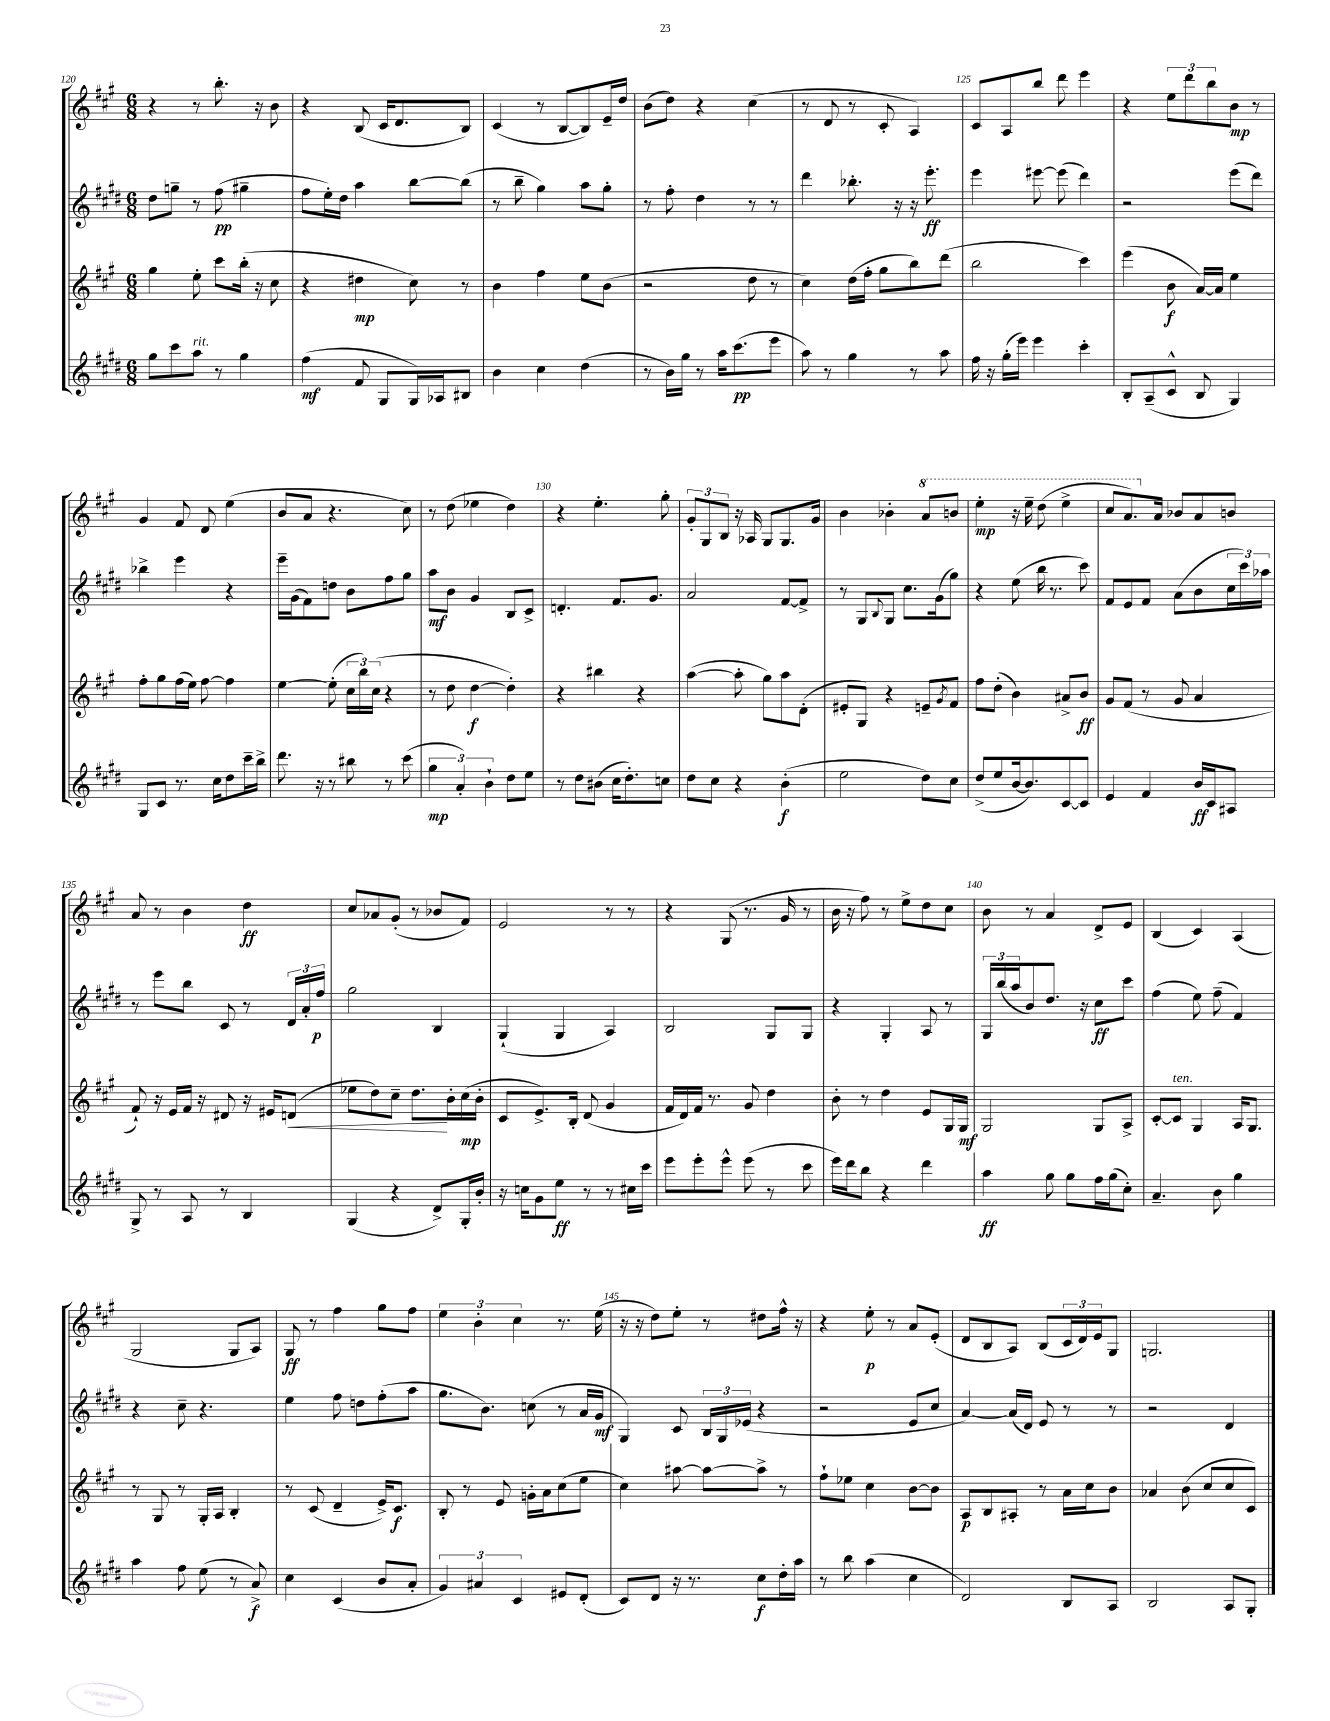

**kern	**dynam	**kern	**dynam	**kern	**dynam	**kern	**dynam
*part4	*part4	*part3	*part3	*part2	*part2	*part1	*part1
*staff4	*staff4	*staff3	*staff3	*staff2	*staff2	*staff1	*staff1
*clefG2	*	*clefG2	*	*clefG2	*	*clefG2	*
*k[f#c#g#d#]	*	*k[f#c#g#]	*	*k[f#c#g#d#]	*	*k[f#c#g#]	*
*M6/8	*	*M6/8	*	*M6/8	*	*M6/8	*
=120	=120	=120	=120	=120	=120	=120	=120
8gg#\L	.	4gg#\	.	8dd#\L	.	4r	.
8ccc#\	.	.	.	8ggn~\J	.	.	.
!LO:TX:a:i:t=rit.	!	!	!	!	!	!	!
8aa\J	.	8ee'\	.	8r	.	8r	.
8r	.	8ccc#\L	.	(8ff#\	pp	8.bb'\	.
4gg#\	.	(16bb'\Jk	.	4gg#X~\	.	.	.
.	.	16r	.	.	.	16r	.
.	.	8cc#\	.	.	.	8b\	.
=121	=121	=121	=121	=121	=121	=121	=121
(4ff#\	mf	4r	.	8ff#\L	.	4r	.
.	.	.	.	16ee'\L)	.	.	.
.	.	.	.	16dd#\JJ	.	.	.
8f#/	.	4dd#X\	mp	4aa\	.	(8B/	.
8G#/L	.	.	.	.	.	16c#/KL	.
.	.	.	.	.	.	8.d/	.
16G#/L)	.	8cc#\)	.	[8bb\L	.	.	.
16A-X/J	.	.	.	.	.	.	.
8B#X/J	.	8r	.	(8bb\J]	.	8B/J)	.
=122	=122	=122	=122	=122	=122	=122	=122
4b\	.	4b\	.	8r	.	(4c#/	.
.	.	.	.	8bb~\	.	.	.
4cc#\	.	4ff#\	.	4gg#\)	.	8r	.
.	.	.	.	.	.	[8B/L	.
(4dd#\	.	8ee\L	.	8aa\L	.	8B/])	.
.	.	(8b\J	.	8gg#'\J	.	16e~/L	.
.	.	.	.	.	.	16dd/JJ	.
=123	=123	=123	=123	=123	=123	=123	=123
8r	.	2r	.	8r	.	(8b\L	.
16b\LL)	.	.	.	8ff#'\	.	8dd\J)	.
16gg#\JJ	.	.	.	.	.	.	.
8r	.	.	.	4dd#\	.	4r	.
16aa\KL	.	.	.	.	.	.	.
(8.ccc#\	pp	.	.	.	.	.	.
.	.	8dd\	.	8r	.	(4cc#\	.
8eee\J	.	8r	.	8r	.	.	.
=124	=124	=124	=124	=124	=124	=124	=124
8aa\)	.	4cc#\)	.	4ddd#\	.	8r	.
8r	.	.	.	.	.	8d/	.
4gg#\	.	(16dd\LL	.	8.bb-X'\	.	8r	.
.	.	16ff#'\JJ	.	.	.	.	.
.	.	8gg#\L	.	.	.	8c#'/	.
.	.	.	.	16r	.	.	.
8r	.	8bb\)	.	16r	.	4A/)	.
.	.	.	.	8.eee'\	ff	.	.
8aa\	.	(8ddd\J	.	.	.	.	.
=125	=125	=125	=125	=125	=125	=125	=125
16ff#\	.	2bb\	.	4eee\	.	8c#/L	.
16r	.	.	.	.	.	.	.
(16gg#'\LL	.	.	.	.	.	8A/	.
16eee\JJ)	.	.	.	.	.	.	.
4eee\	.	.	.	[8eee#X\	.	8bb/J	.
.	.	.	.	(8eee#\]	.	8ddd\	.
4ccc#'\	.	4ccc#\)	.	4ddd#\)	.	4eee\	.
=126	=126	=126	=126	=126	=126	=126	=126
8B'/L	.	(4eee\	.	2r	.	4r	.
(8A~/	.	.	.	.	.	.	.
8c#^^/J	.	8b\	f	.	.	12ee\L	.
.	.	.	.	.	.	12ddd\	.
8B/	.	[16a/LL)	.	.	.	.	.
.	.	.	.	.	.	12bb\	.
.	.	16a/JJ]	.	.	.	.	.
4G#/)	.	4ee\	.	(8eee\L	.	8b\J	mp
.	.	.	.	8ddd#\J)	.	8r	.
!!LO:LB:g=z
=127	=127	=127	=127	=127	=127	=127	=127
8G#/L	.	8ff#'\L	.	4bb-X^\	.	4g#/	.
8c#/J	.	8gg#\	.	.	.	.	.
8.r	.	(16ff#\L	.	4eee\	.	8f#/	.
.	.	16ee\JJ)	.	.	.	.	.
.	.	[8ff#\	.	.	.	8d/	.
16cc#\KL	.	.	.	.	.	.	.
8dd#\	.	4ff#\]	.	4r	.	(4ee\	.
16ccc#~\L	.	.	.	.	.	.	.
16bb^\JJ	.	.	.	.	.	.	.
=128	=128	=128	=128	=128	=128	=128	=128
8.ddd#\	.	[4ee\	.	16eee~\LL	.	8b/L	.
.	.	.	.	(16g#\J	.	.	.
.	.	.	.	8f#\)	.	8a/J	.
16r	.	.	.	.	.	.	.
8r	.	(8ee'\]	.	8ddn\J	.	4.r	.
8bb#X\	.	24cc#\LL	.	8b\L	.	.	.
.	.	24bb\)	.	.	.	.	.
.	.	(24cc#\JJ	.	.	.	.	.
8r	.	4r	.	8ff#\	.	.	.
(8ccc#\	.	.	.	8gg#\J	.	8cc#\)	.
=129	=129	=129	=129	=129	=129	=129	=129
6gg#\	mp	8r	.	8aa\L	mf	8r	.
.	.	8dd\	.	8b\J	.	(8dd\	.
6a'/)	.	.	.	.	.	.	.
.	.	[4dd\	f	4g#/	.	4ee-X\	.
6b`\	.	.	.	.	.	.	.
8dd#\L	.	4dd'\])	.	8B/L	.	4dd\)	.
8ee\J	.	.	.	8c#^/J	.	.	.
=130	=130	=130	=130	=130	=130	=130	=130
8r	.	4r	.	4.dn'/	.	4r	.
8dd#\L	.	.	.	.	.	.	.
(8b#X\J	.	4bb#X\	.	.	.	4.ee'\	.
16cc#\KL	.	.	.	8.f#/L	.	.	.
8.dd#'\)	.	.	.	.	.	.	.
.	.	4r	.	.	.	.	.
.	.	.	.	8.g#/J	.	.	.
8ccn\J	.	.	.	.	.	8gg#'\	.
=131	=131	=131	=131	=131	=131	=131	=131
8dd#\L	.	([4aa\	.	2a/	.	12g#'/L	.
.	.	.	.	.	.	12G#/	.
8cc#\J	.	.	.	.	.	.	.
.	.	.	.	.	.	12B/J	.
4r	.	8aa'\]	.	.	.	16r	.
.	.	.	.	.	.	16A-X/	.
.	.	8gg#\L)	.	.	.	8G#/L	.
(4b'\	f	8aa\	.	[8f#/L	.	8.G#/	.
.	.	(8d'\J	.	8f#^/J]	.	.	.
.	.	.	.	.	.	16g#/Jk	.
=132	=132	=132	=132	=132	=132	=132	=132
2ee\	.	8e#X'/L	.	8r	.	4b\	.
.	.	8G#/J)	.	8G#/L	.	.	.
.	.	.	.	8qqB/	.	.	.
.	.	4r	.	8G#/J	.	4b-X'\	.
.	.	.	.	8.cc#\L	.	.	.
*	*	*	*	*	*	*8va	*
8dd#\L)	.	8en~/L	.	.	.	8aa/L	.
.	.	.	.	(16g#\k	.	.	.
.	.	8qg#/	.	.	.	.	.
8cc#\J	.	8f#/J	.	8gg#\J)	.	8bbn/J	.
=133	=133	=133	=133	=133	=133	=133	=133
(8dd#^/L	.	8ff#\L	.	4r	.	4eee'\	mp
8ee/	.	(8dd'\J	.	.	.	.	.
[16b/k	.	4b\)	.	(8ee\	.	16r	.
8.b/])	.	.	.	.	.	16eee~\	.
.	.	.	.	16bb\	.	(8ddd\	.
.	.	.	.	8.r	.	.	.
[8c#/	.	8a#X^/L	.	.	.	4eee^\	.
8c#/J]	.	8b/J	ff	8ccc#\)	.	.	.
=134	=134	=134	=134	=134	=134	=134	=134
4e/	.	8g#/L	.	8f#/L	.	8ccc#/L	.
.	.	(8f#/J	.	8e/	.	8.aa/)	.
4f#/	.	8r	.	8f#/J	.	.	.
*	*	*	*	*	*	*X8va	*
.	.	.	.	.	.	16a/Jk	.
.	.	8g#/	.	(8a\L	.	8b-X/L	.
16b/LL	ff	4a/	.	8b\	.	8a/	.
16c#/J	.	.	.	.	.	.	.
8A#X/J	.	.	.	24cc#\L	.	8bn/J	.
.	.	.	.	24ccc#\)	.	.	.
.	.	.	.	24aa-X\JJ	.	.	.
!!LO:LB:g=z
=135	=135	=135	=135	=135	=135	=135	=135
8G#^/	.	8f#`/)	.	8r	.	8a/	.
8r	.	16r	.	8eee\L	.	8r	.
.	.	16e/LL	.	.	.	.	.
8A/	.	16f#/JJ	.	8bb\J	.	4b\	.
.	.	16r	.	.	.	.	.
8r	.	8d#X/	.	8c#/	.	.	.
4B/	.	16r	.	8r	.	4dd\	ff
.	.	16e#X/KL	.	.	.	.	.
!	!	!	!LO:HP:b	!	!	!	!
.	.	(8dn/J	<	24d#/LL	.	.	.
.	.	.	.	24a'/	.	.	.
.	.	.	.	24ff#/JJ	p	.	.
=136	=136	=136	=136	=136	=136	=136	=136
(4G#/	.	8ee-X\L	.	2gg#\	.	8cc#/L	.
.	.	8dd\)	.	.	.	8a-X/	.
4r	.	8cc#~\J	.	.	.	(8g#'/J	.
.	.	8.dd\L	.	.	.	8r	.
8d#^/L)	.	.	.	4B/	.	8b-X/L	.
.	.	16b'\L	[	.	.	.	.
16G#'/L	.	(16cc#\	mp	.	.	8f#/J)	.
16b'/JJ	.	16b'\JJ	.	.	.	.	.
=137	=137	=137	=137	=137	=137	=137	=137
16r	.	8c#/L	.	(4G#`/	.	2e/	.
16ccn\KL	.	.	.	.	.	.	.
8g#\	.	8.e^/)	.	.	.	.	.
8ee\J	ff	.	.	4G#/	.	.	.
.	.	16B'/Jk	.	.	.	.	.
8r	.	(8d/	.	.	.	.	.
8r	.	4g#/	.	4A/)	.	8r	.
16cc#X\LL	.	.	.	.	.	8r	.
16ccc#\JJ	.	.	.	.	.	.	.
=138	=138	=138	=138	=138	=138	=138	=138
8eee\L	.	16f#/LL	.	2B/	.	4r	.
.	.	16d/)	.	.	.	.	.
8eee'\	.	16f#/JJ	.	.	.	.	.
.	.	8.r	.	.	.	.	.
8eee^^\J	.	.	.	.	.	(8G#/	.
(8eee\	.	8g#/	.	.	.	8.r	.
8r	.	4dd\	.	8G#/L	.	.	.
.	.	.	.	.	.	16g#/	.
8ccc#\	.	.	.	8G#/J	.	8r	.
=139	=139	=139	=139	=139	=139	=139	=139
16eee\LL)	.	8b'\	.	4r	.	16b\	.
16ddd#\J	.	.	.	.	.	16r	.
8bb\J	.	8r	.	.	.	8ff#\)	.
4r	.	4dd\	.	4G#'/	.	8r	.
.	.	.	.	.	.	8ee^\L	.
4ddd#\	.	8e/L	.	8A/	.	8dd\	.
.	.	16G#/L	.	8r	.	8cc#\J	.
.	.	16G#/JJ	mf	.	.	.	.
=140	=140	=140	=140	=140	=140	=140	=140
4aa\	ff	2G#/	.	24G#/LL	.	8b\	.
.	.	.	.	(24bb/	.	.	.
.	.	.	.	24aa/J	.	.	.
.	.	.	.	8b/)	.	8r	.
8gg#\	.	.	.	8.dd#/J	.	4a/	.
8gg#\L	.	.	.	.	.	.	.
.	.	.	.	16r	.	.	.
16ff#\L	.	8G#/L	.	8cc#\L	ff	8d^/L	.
(16gg#\J	.	.	.	.	.	.	.
8cc#'\J)	.	8A^/J	.	8ccc#\J	.	8e/J	.
=141	=141	=141	=141	=141	=141	=141	=141
4.a~/	.	[8c#'/L	.	(4ff#\	.	(4B/	.
!	!	!LO:TX:a:i:t=ten.	!	!	!	!	!
.	.	8c#/J]	.	.	.	.	.
.	.	4G#/	.	8ee\)	.	4c#/)	.
8b\	.	.	.	(8ff#~\	.	.	.
4gg#\	.	16A/KL	.	4f#/)	.	(4A/	.
.	.	8.G#/J	.	.	.	.	.
!!LO:LB:g=z
=142	=142	=142	=142	=142	=142	=142	=142
4aa\	.	8r	.	4r	.	2G#/	.
.	.	8G#/	.	.	.	.	.
8ff#\	.	8r	.	8cc#~\	.	.	.
(8ee\	.	16G#'/LL	.	4.r	.	.	.
.	.	16A/JJ	.	.	.	.	.
8r	.	4B'/	.	.	.	8G#/L	.
8a^/)	f	.	.	.	.	8A/J)	.
=143	=143	=143	=143	=143	=143	=143	=143
4cc#\	.	8r	.	4ee\	.	8G#/	ff
.	.	(8c#/	.	.	.	8r	.
(4c#/	.	4d~/	.	8ff#\	.	4ff#\	.
.	.	.	.	8ddn\L	.	.	.
8b/L	.	16e^/KL)	.	(8ff#'\	.	8gg#\L	.
.	.	8.c#/J	f	.	.	.	.
8a'/J	.	.	.	8aa\J	.	8ff#\J	.
=144	=144	=144	=144	=144	=144	=144	=144
6g#/)	.	8B'/	.	8.gg#\L	.	6ee\	.
.	.	8r	.	.	.	.	.
6a#X/	.	.	.	.	.	6b'\	.
.	.	.	.	8.b\J)	.	.	.
.	.	8e/	.	.	.	.	.
6c#/	.	.	.	.	.	6cc#\	.
.	.	16gn'\LL	.	(8ccn\	.	.	.
.	.	16a\J	.	.	.	.	.
8e#X/L	.	(8cc#\	.	8r	.	8.r	.
(8d#'/J	.	8ee\J	.	16a/LL	.	.	.
.	.	.	.	16g#/JJ	mf	(16ee\	.
=145	=145	=145	=145	=145	=145	=145	=145
8c#/L)	.	4cc#\)	.	4G#/)	.	16r	.
.	.	.	.	.	.	16r	.
8d#/J	.	.	.	.	.	8dd\L)	.
16r	.	[8aa#X\	.	8c#/	.	8ee'\J	.
8.r	.	.	.	.	.	.	.
.	.	8aa#\L_	.	24B/LL	.	8r	.
.	.	.	.	24G#/	.	.	.
.	.	.	.	(24e-X/JJ	.	.	.
8cc#\L	f	8aa#^\J]	.	4r	.	8dd#X\L	.
16dd#'\L	.	8r	.	.	.	16ff#^^\Jk	.
16aa\JJ	.	.	.	.	.	16r	.
=146	=146	=146	=146	=146	=146	=146	=146
8r	.	8ff#`\L	.	2r	.	4r	.
8bb\	.	8ee-X\J	.	.	.	.	.
(4aa\	.	4cc#\	.	.	.	8ee'\	p
.	.	.	.	.	.	8r	.
4cc#\	.	[8b\L	.	8e/L	.	8a/L	.
.	.	8b\J]	.	8cc#/J	.	(8e'/J	.
=147	=147	=147	=147	=147	=147	=147	=147
2d#/)	.	8A/L	p	[4a/)	.	8d/L	.
.	.	8B/	.	.	.	8B/	.
.	.	8A#X'/J	.	(16a/LL]	.	8A/J)	.
.	.	.	.	16d#/JJ)	.	.	.
.	.	8r	.	8e/	.	(8B/L	.
8B/L	.	16a\LL	.	8r	.	24c#/L	.
.	.	.	.	.	.	24d/)	.
.	.	16cc#\J	.	.	.	.	.
.	.	.	.	.	.	24e/J	.
8A/J	.	8b\J	.	8r	.	8G#/J	.
=148	=148	=148	=148	=148	=148	=148	=148
2B/	.	4a-X/	.	2r	.	2.Gn/	.
.	.	(8b\	.	.	.	.	.
.	.	8cc#/L	.	.	.	.	.
8A/L	.	8cc#/	.	4d#/	.	.	.
8G#'/J	.	8c#/J)	.	.	.	.	.
==	==	==	==	==	==	==	==
*-	*-	*-	*-	*-	*-	*-	*-
